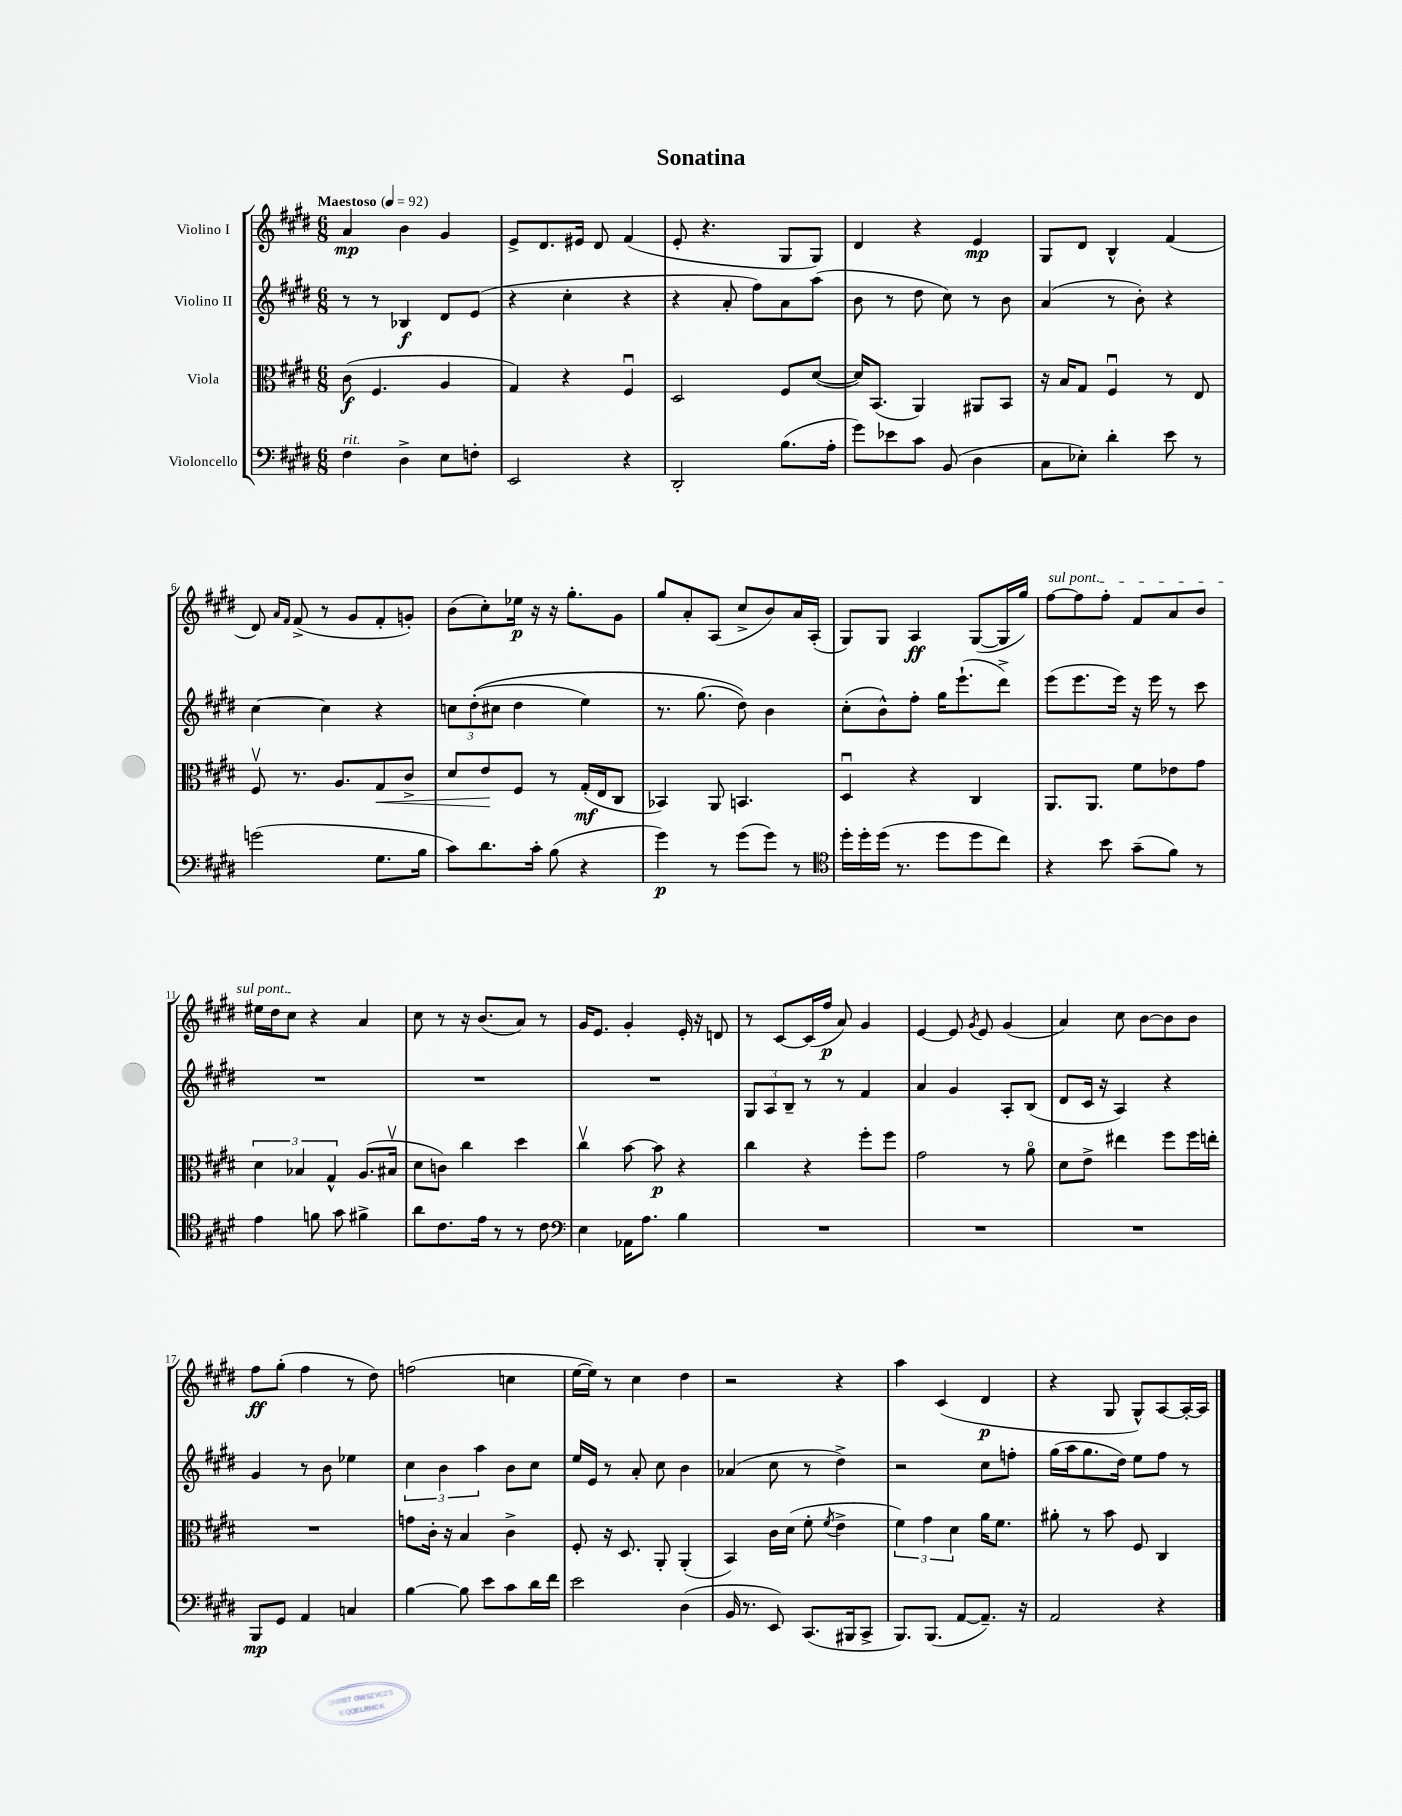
\header { title = "Sonatina" }
<<
\new StaffGroup <<
\new Staff = "s0" \with { instrumentName = "Violino I" } {
    \clef treble \key e \major \numericTimeSignature \time 6/8 \tempo "Maestoso" 4 = 92
    a'4\mp b'4 gis'4 |
    e'8-> dis'8. eis'16 dis'8 fis'4( |
    e'8-. r4. gis8 gis8) |
    dis'4 r4 e'4\mp |
    gis8 dis'8 b4-^ fis'4( |
    dis'8) \grace { a'16 fis'16 } fis'8->( r8 gis'8 fis'8-. g'8-.) |
    b'8( cis''8-.) ees''16\p r16 r16 gis''8.-. gis'8 |
    gis''8 a'8-. a8( cis''8-> b'8) a'16 a16-.( |
    gis8) gis8 a4\ff gis8~( gis16 gis''16) |
    \once \override TextSpanner.bound-details.left.text = \markup { \italic "sul pont." } fis''8~\startTextSpan fis''8 fis''8-. fis'8 a'8 b'8 |
    eis''16 dis''16 cis''8\stopTextSpan r4 a'4 |
    cis''8 r8 r16 b'8.( a'8) r8 |
    gis'16 e'8. gis'4-. e'16-. r16 d'8 |
    r8 cis'8~ cis'16( fis''16\p a'8) gis'4 |
    e'4~ e'8 \acciaccatura { gis'8 } e'8 gis'4( |
    a'4) cis''8 b'8~ b'8 b'8 |
    fis''8\ff gis''8-.( fis''4 r8 dis''8) |
    f''2( c''4 |
    e''16~ e''16) r8 cis''4 dis''4 |
    r2 r4 |
    a''4 cis'4( dis'4\p |
    r4 gis8 gis8-^) a8~ a16~-. a16 \bar "|." |
}
\new Staff = "s1" \with { instrumentName = "Violino II" } {
    \clef treble \key e \major \numericTimeSignature \time 6/8
    r8 r8 bes4\f dis'8 e'8( |
    r4 cis''4-. r4 |
    r4 a'8-. fis''8) a'8 a''8( |
    b'8 r8 dis''8 cis''8) r8 b'8 |
    a'4( r8 b'8-.) r4 |
    cis''4~ cis''4 r4 |
    \tuplet 3/2 { c''8 dis''8-.(\( cis''8 } dis''4 e''4) |
    r8. gis''8.( dis''8)\) b'4 |
    cis''8-.( b'8-^) fis''8-. gis''16 e'''8.-!( dis'''8->) |
    e'''8( e'''8. e'''16) r16 e'''16 r8 cis'''8 |
    R2. |
    R2. |
    R2. |
    \tuplet 3/2 { gis8 a8 b8-- } r8 r8 fis'4 |
    a'4 gis'4 a8-. b8( |
    dis'8 cis'16 r16 a4) r4 |
    gis'4 r8 b'8 ees''4 |
    \tuplet 3/2 { cis''4 b'4 a''4 } b'8 cis''8 |
    e''16 e'16 r8 a'8-. cis''8 b'4 |
    aes'4( cis''8 r8 dis''4->) |
    r2 cis''8 f''8-. |
    gis''16( a''16 gis''8. dis''16) e''8 fis''8 r8 \bar "|." |
}
\new Staff = "s2" \with { instrumentName = "Viola" } {
    \clef alto \key e \major \numericTimeSignature \time 6/8
    cis'8\f( fis4. a4 |
    gis4) r4 fis4\downbow |
    dis2 fis8 dis'8~( |
    dis'16) b,8.( a,4) ais,8 b,8 |
    r16 b16 gis8 fis4\downbow r8 e8 |
    fis8\upbow r8. a8. gis8\< cis'8-> |
    dis'8 e'8\! fis8 r8 gis16-.\mf( e16 cis8 |
    bes,4) a,8 b,4. |
    dis4\downbow r4 cis4 |
    a,8. a,8. fis'8 ees'8 gis'8 |
    \tuplet 3/2 { dis'4 bes4 gis4-^ } a8.( bis16\upbow |
    dis'8 c'8) cis''4 dis''4 |
    cis''4\upbow b'8~ b'8\p r4 |
    cis''4 r4 fis''8-. fis''8 |
    gis'2 r8 a'8\flageolet |
    dis'8 e'8-> eis''4 fis''8 fis''16 e''16-. |
    R2. |
    g'8 cis'16-. r16 b4 cis'4-> |
    fis8-. r16 dis8. a,8-. a,4-.( |
    b,4) cis'16 dis'16( fis'8-. \acciaccatura { fis'8 } e'4-> |
    \tuplet 3/2 { fis'4) gis'4 dis'4 } a'16 fis'8. |
    ais'8-. r8 b'8 fis8 cis4 \bar "|." |
}
\new Staff = "s3" \with { instrumentName = "Violoncello" } {
    \clef bass \key e \major \numericTimeSignature \time 6/8
    fis4^\markup { \italic "rit." } dis4-> e8 f8-. |
    e,2 r4 |
    dis,2-. b8.( a16-. |
    gis'8) ees'8 cis'8 b,8( dis4 |
    cis8 ees8-.) dis'4-. e'8 r8 |
    g'2( gis8. b16 |
    cis'8) dis'8. cis'16-. b8( r4 |
    gis'4\p) r8 gis'8( gis'8) r8 |
    \clef tenor dis''16-. dis''16-. dis''16( r8. dis''8 dis''8 cis''8) |
    r4 b'8 gis'8--( fis'8) r8 |
    e'4 f'8 gis'8 fis'4-> |
    a'8 cis'8. e'16 r8 r8 cis'8 |
    \clef bass e4 aes,16 a8. b4 |
    R2. |
    R2. |
    R2. |
    b,,8\mp gis,8 a,4 c4 |
    b4~ b8 e'8 cis'8 dis'16 fis'16 |
    e'2 dis4( |
    b,16 r8. e,8) cis,8.( bis,,16 cis,8-> |
    b,,8.) b,,8.( a,8~ a,8.--) r16 |
    a,2 r4 \bar "|." |
}
>>
>>
